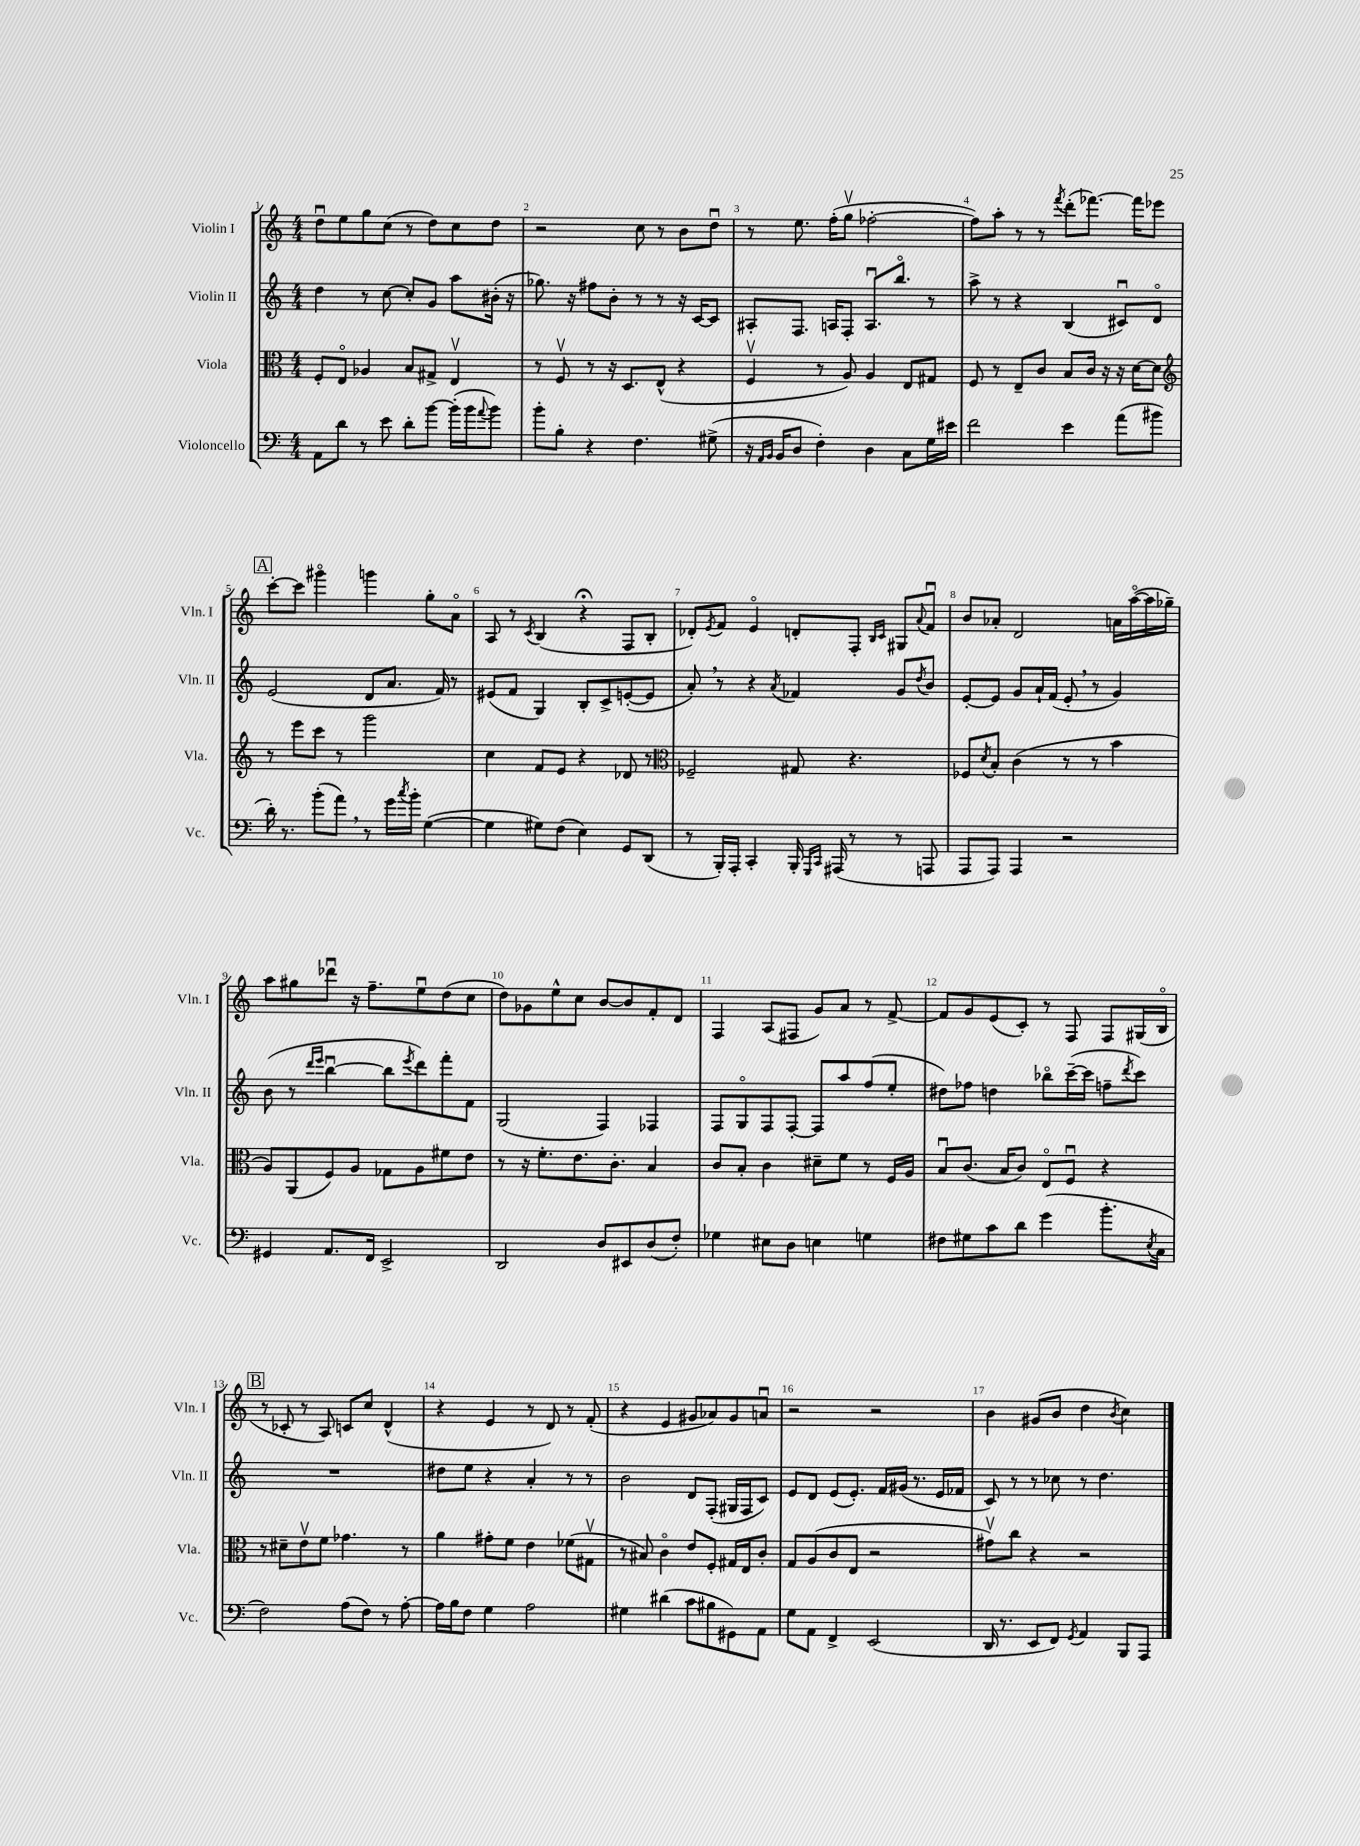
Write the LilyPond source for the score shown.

<<
\new StaffGroup <<
\new Staff = "s0" \with { instrumentName = "Violin I" shortInstrumentName = "Vln. I" } {
    \clef treble \key c \major \numericTimeSignature \time 4/4
    d''8\downbow e''8 g''8 c''8( r8 d''8) c''8 d''8 |
    r2 c''8 r8 b'8 d''8\downbow |
    r8 e''8. f''16-.( g''8\upbow fes''2~-. |
    fes''8) a''8-. r8 r8 \acciaccatura { f'''8 } d'''8-.( fes'''8.~) fes'''16 ees'''8 |
    \mark \markup { \box "A" } c'''8~-. c'''8 gis'''4\flageolet g'''4 g''8-. a'8\flageolet |
    a8 r8 \acciaccatura { c'8 } b4( r4\fermata f8 b8-. |
    des'8-.) \acciaccatura { e'8 } f'8 e'4\flageolet d'8-. f8-. \grace { b16 c'16 } gis8 \appoggiatura { a'8 } f'8\downbow |
    b'8 aes'8-. d'2 a'16 a''16~\flageolet( a''16 ges''16--) |
    a''8 gis''8 des'''8\downbow r16 f''8.-- e''8\downbow d''8( c''8 |
    d''8) ges'8 e''8-^ c''8 b'8~ b'8 f'8-. d'8 |
    f4 a8( fis8 g'8) a'8 r8 f'8~-> |
    f'8 g'8 e'8( c'8-.) r8 f8 f8 gis16( b16\flageolet |
    \mark \markup { \box "B" } r8 ces'8-. r8 a8) c'8 c''8 d'4-^( |
    r4 e'4 r8 d'8) r8 f'8-.( |
    r4 e'4 gis'8 aes'8) gis'8 a'8\downbow |
    r2 r2 |
    b'4 gis'8( b'8 d''4 \acciaccatura { b'8 } c''4) \bar "|." |
}
\new Staff = "s1" \with { instrumentName = "Violin II" shortInstrumentName = "Vln. II" } {
    \clef treble \key c \major \numericTimeSignature \time 4/4
    d''4 r8 c''8~ c''8-. g'8 a''8 bis'16-.( r16 |
    ges''8.) r16 fis''8 b'8-. r8 r8 r16 c'16~ c'8 |
    ais8-. f8. a16 f8-. a8.\downbow b''8.\flageolet r8 |
    a''8-> r8 r4 b4( cis'8\downbow) d'8\flageolet |
    \mark \markup { \box "A" } e'2( d'8 a'8. f'16) r8 |
    eis'8( f'8 g4) b8-. c'8-> e'8~-.( e'8 |
    a'8-.) \breathe r8 r4 \acciaccatura { a'8 } fes'4 g'8 \acciaccatura { d''8 } b'8 |
    e'8~-. e'8 g'8 a'16-! f'16( e'8-. \breathe r8 g'4) |
    b'8( r8 \grace { d'''16 e'''16 } b''4~\downbow b''8 \acciaccatura { e'''8 } d'''8) f'''8-. f'8 |
    g2( f4) fes4 |
    f8 g8\flageolet f8 f8~-. f8 a''8 f''8( e''8-. |
    dis''8) fes''8 d''4 bes''8\flageolet c'''16~--( c'''16 f''8-- \acciaccatura { d'''8 } c'''8) |
    \mark \markup { \box "B" } R1 |
    dis''8 e''8 r4 a'4-. r8 r8 |
    b'2 d'8 f8-.( gis16 f16 c'8) |
    e'8 d'8 e'8( e'8.-.) f'16 gis'16( r8. e'16 fes'16 |
    c'8) r8 r8 ces''8 r8 d''4. \bar "|." |
}
\new Staff = "s2" \with { instrumentName = "Viola" shortInstrumentName = "Vla." } {
    \clef alto \key c \major \numericTimeSignature \time 4/4
    f8-. e8\flageolet aes4 b8 gis8-> e4\upbow |
    r8 f8\upbow r8 r16 d8. e8-^( r4 |
    f4\upbow r8 a8) a4 e8 gis8 |
    f8 r8 e8-- c'8 b8 c'16 r16 r16 d'16~ d'8 |
    \mark \markup { \box "A" } \clef treble r8 e'''8 c'''8 r8 g'''2 |
    c''4 f'8 e'8 r4 des'8 r8 |
    \clef alto fes2-- gis8 r4. |
    fes8 \acciaccatura { d'8 } b8-. c'4( r8 r8 b'4 |
    a8) a,8( f8) a8 ges8 a8 fis'8 e'8 |
    r8 r16 f'8.-. e'8. c'8.-. b4 |
    c'8 b8-. c'4 dis'8-- f'8 r8 f16 a16 |
    b8\downbow c'8.( b16 c'8) e8\flageolet f8\downbow r4 |
    \mark \markup { \box "B" } r8 dis'8-- e'8\upbow f'8 ges'4. r8 |
    a'4 gis'8-. f'8 e'4 fes'8( gis8\upbow |
    r8 bis8) c'4\flageolet e'8 f8-. gis16 e16 c'8-. |
    g8 a8( c'8 e8 r2 |
    gis'8\upbow) c''8 r4 r2 \bar "|." |
}
\new Staff = "s3" \with { instrumentName = "Violoncello" shortInstrumentName = "Vc." } {
    \clef bass \key c \major \numericTimeSignature \time 4/4
    a,8 d'8 r8 e'8 d'8-. b'8~ b'16-.( b'16 \appoggiatura { a'8 } b'8) |
    b'8-. b8-. r4 f4. gis8->( |
    r16 \grace { a,16 b,16 } b,16 d8 f4-.) d4 c8 g16 eis'16 |
    f'2 e'4 a'8( bis'8 |
    \mark \markup { \box "A" } d'16-.) r8. b'8-.( a'8) \breathe r8 g'16 \acciaccatura { c''8 } b'16-. g4~( |
    g4 gis8) f8( e4) g,8 d,8( |
    r8 b,,16-.) a,,16-. c,4-. b,,16-. \grace { g,,16 c,16 } ais,,16( r8 r8 a,,8 |
    a,,8 a,,8) a,,4 r2 |
    gis,4 a,8. f,16 e,2-> |
    d,2 d8 eis,8 d8( f8-.) |
    ges4 eis8 d8 e4 g4 |
    fis8 gis8 c'8 d'8 g'4( b'8.-. \acciaccatura { e8 } c16 |
    \mark \markup { \box "B" } f2) a8( f8) r8 a8~-. |
    a16 b16 f8 g4 a2 |
    gis4 dis'4( c'8 bis8 gis,8) a,8 |
    g8 a,8 f,4-> e,2( |
    d,16 r8. e,8 f,8) \acciaccatura { g,8 } a,4 b,,8 a,,8 \bar "|." |
}
>>
>>
\layout { \context { \Score \override BarNumber.break-visibility = ##(#f #t #t) barNumberVisibility = #all-bar-numbers-visible } }
